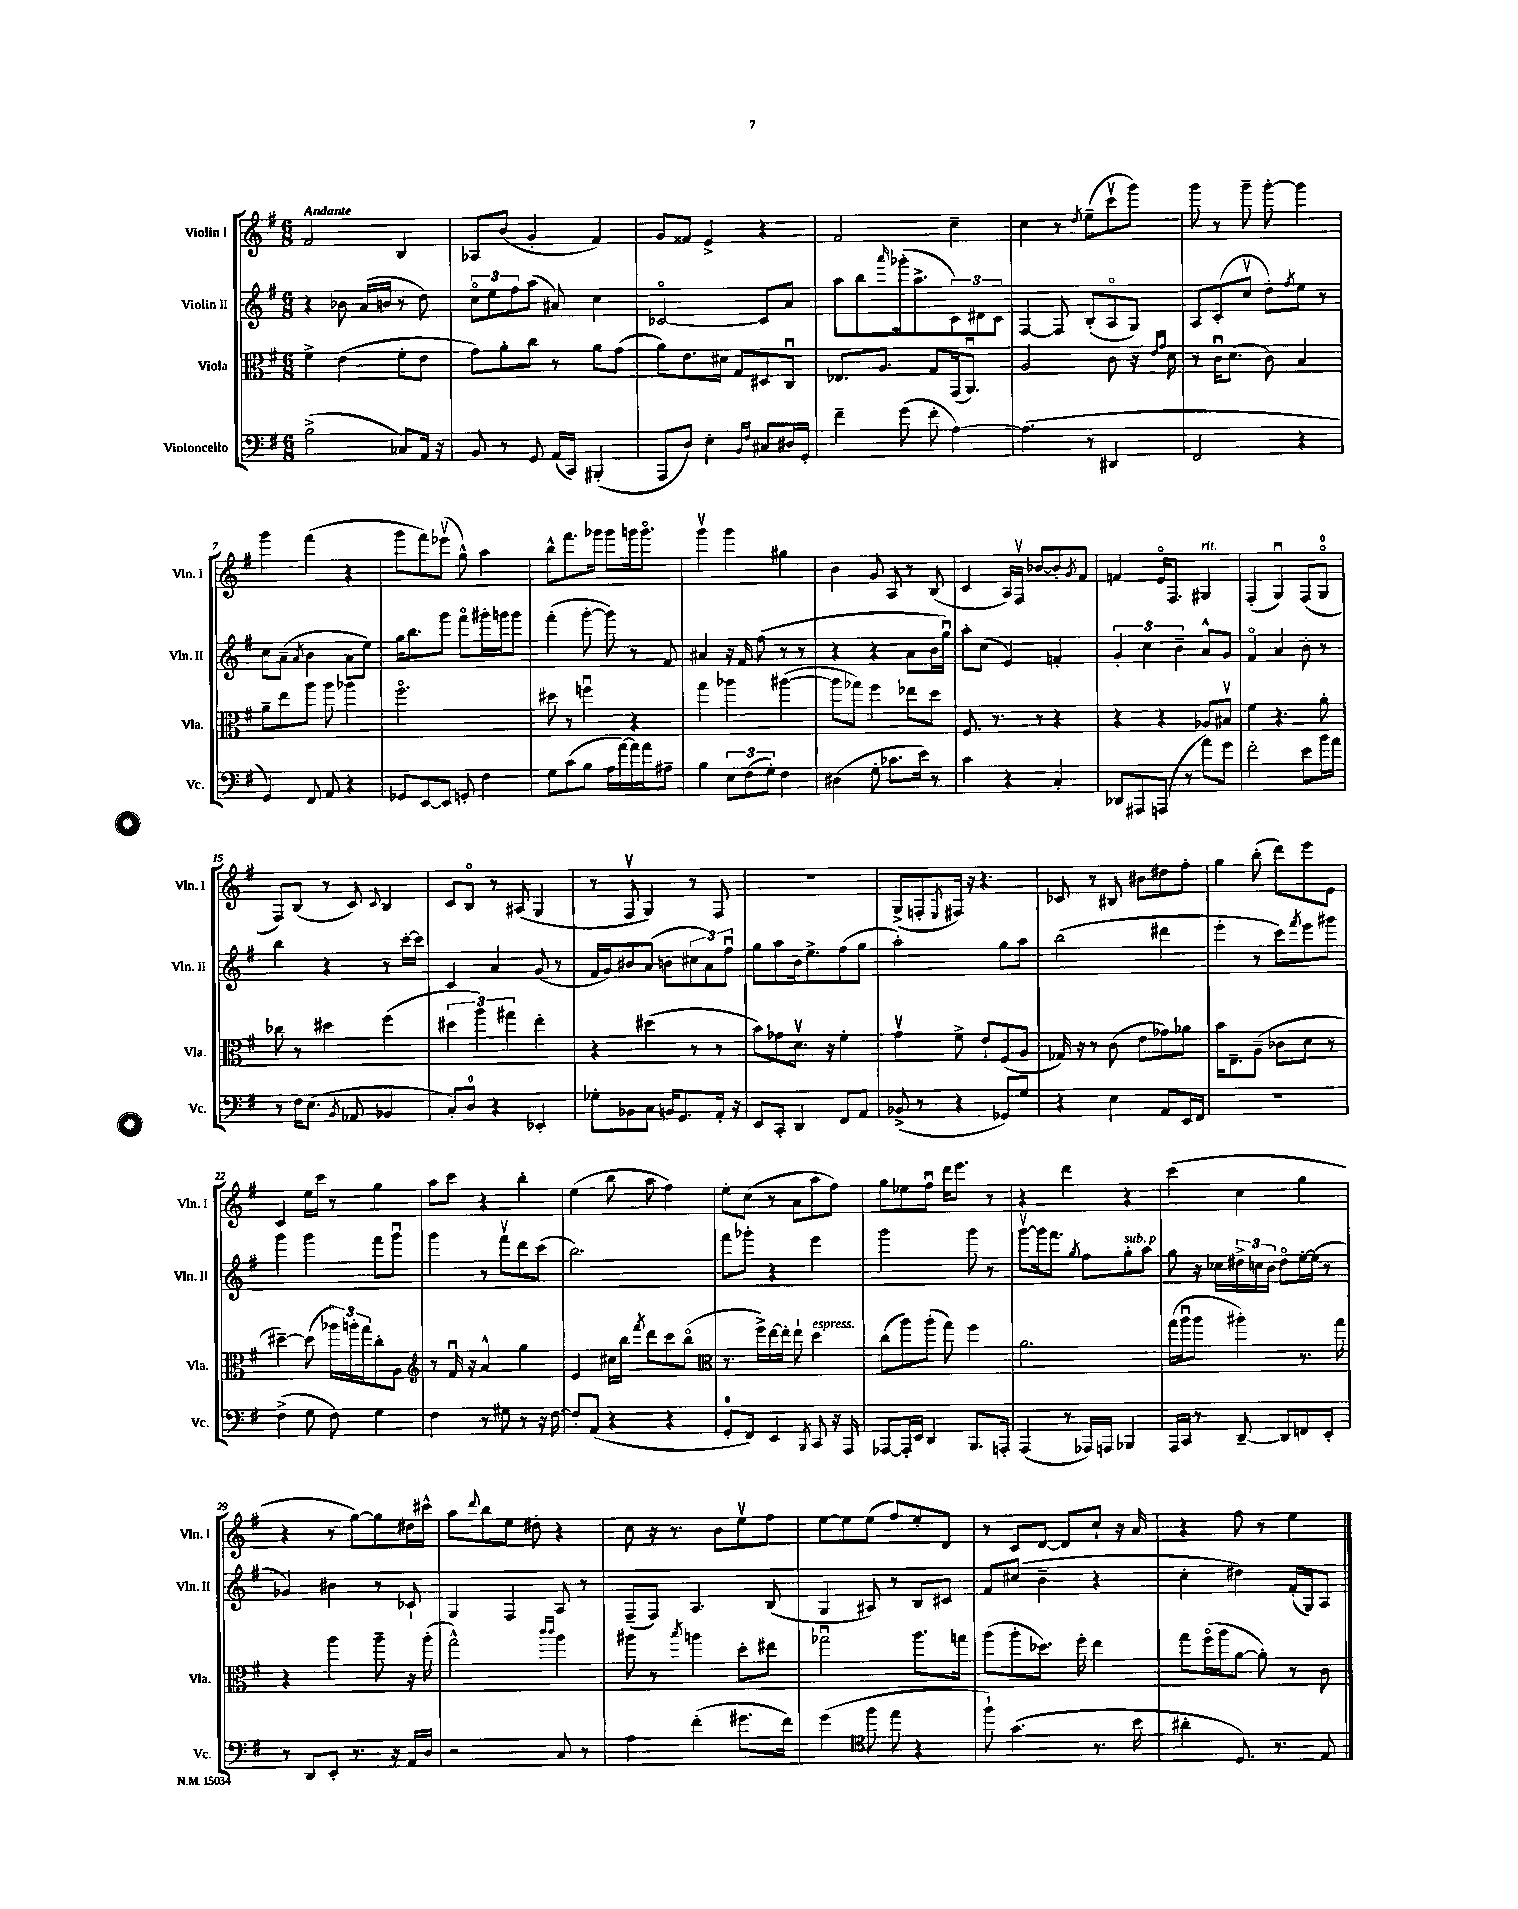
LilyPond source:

<<
\new StaffGroup <<
\new Staff = "s0" \with { instrumentName = "Violin I" shortInstrumentName = "Vln. I" } {
    \clef treble \key g \major \numericTimeSignature \time 6/8 \tempo "Andante"
    fis'2 b4 |
    aes8 b'8( g'4-. fis'4) |
    g'8 fisis'8 e'4-> r4 |
    fis'2 c''4-- |
    c''4 r8 \acciaccatura { d''8 } e''8--( c'''8\upbow g'''8) |
    g'''8 r8 g'''8-- g'''8~-. g'''4 |
    g'''4 fis'''4( r4 |
    g'''8 fis'''8) ees'''8\upbow( g''8-^) a''4 |
    b''8-^ fis'''8. ges'''16 ges'''8 g'''16 g'''8.\flageolet |
    g'''4\upbow g'''4 gis''4 |
    b'4 g'8 a8 r8 b8( |
    c'4 a16) fis16\upbow bes'8~ bes'8-. \acciaccatura { g'8 } fis'8 |
    f'4 e'16\flageolet fis8. gis4^\markup { \italic "rit." } |
    fis4-.( g4\downbow) fis8( g8-0\flageolet |
    fis8) b8( r8 c'8) \appoggiatura { c'8 } b4 |
    c'8 b8\flageolet r8 ais8( g4 |
    r8 fis8\upbow g4) r8 fis8 |
    R2. |
    g8->( f8-. \acciaccatura { e8 } fis16) r16 r4. |
    ces'8 r8 bis8 bis'8 dis''8 fis''8-. |
    g''4 b''8-.( d'''8) e'''8 e'8 |
    c'4 e''16 c'''16 r8 g''4 |
    a''8 c'''8 r4 b''4-. |
    e''4( b''8 a''8 fis''4) |
    e''8-. c''8( r8 a'8 a''8 fis''8) |
    g''8 ees''8 fis''8\downbow d'''16 e'''8. r8 |
    r4 d'''4 r4 |
    c'''4( c''4 g''4 |
    r4 r8 g''8~) g''8 dis''16 cis'''16-^ |
    a''8 \appoggiatura { d'''8 } b''8 e''8 dis''8-. r4 |
    c''8 r16 r8. b'8 e''8\upbow fis''8 |
    e''8~ e''8 e''8( fis''8) e''8-. d'8 |
    r8 c'8 d'8~ d'8 c''8-! r16 a'16 |
    r4 fis''8 r8 e''4 \bar "|." |
}
\new Staff = "s1" \with { instrumentName = "Violin II" shortInstrumentName = "Vln. II" } {
    \clef treble \key g \major \numericTimeSignature \time 6/8
    r4 bes'8 a'16( b'16 r8 d''8) |
    \tuplet 3/2 { c''8\flageolet e''8 fis''8 } a''8( ais'8) c''4 |
    ces'2~\flageolet ces'8 a'8 |
    a''8 b''8 \grace { a'''16 } ges'''16-.( a''8.-> \tuplet 3/2 { c'8) dis'8 c'8 } |
    fis4~ fis8 b8-.( a8\flageolet g8) |
    a8 c'8-.( c''8\upbow d''8-.) \acciaccatura { fis''8 } e''8 r8 |
    c''8 a'8--( \acciaccatura { a'8 } b'4 a'8 e''8) |
    g''16 b''8. g'''8 fis'''8\flageolet gis'''16-. g'''16 g'''8 |
    fis'''4-.( g'''8~-. g'''8) r8 fis'8 |
    ais'4 r16 fis'16 fis''8( r8 r8 |
    r4 r4 a'8 b'16 g''16\downbow) |
    a''8-. c''8( e'4) f'4-. |
    \tuplet 3/2 { g'4-. c''4 b'4-- } a'8-^ g'8 |
    fis'4\flageolet a'4 b'8-. r8 |
    b''4 r4 r8 c'''16~-. c'''16 |
    c'4 a'4 g'8( r8 |
    fis'16 g'16) bis'8 a'8( b'8 \tuplet 3/2 { cis''8 a'8) fis''8\downbow } |
    g''8 a''8 b'16 e''8.-> fis''8( g''8 |
    a''2-.) g''8 a''8 |
    b''2( dis'''4 |
    e'''4-. r8 c'''8) \acciaccatura { fis'''8 } e'''8 gis'''8 |
    g'''4 g'''4 fis'''8 g'''8\downbow |
    g'''4 r8 fis'''8\upbow d'''8 c'''8( |
    b''2.) |
    fis'''8 ges'''8-. r4 e'''4 |
    g'''2 g'''8 r8 |
    g'''8~\upbow g'''16 fis'''8. \acciaccatura { g''8 } fis''8 g''8-.^\markup { \italic "sub. p" } a''8 |
    g''8 r16 ces''16 \tuplet 3/2 { dis''16-> c''16 b'16 } dis''8\flageolet e''16~-. e''16( r8 |
    ges'4) bis'4 r8 ces'8-! |
    g4 fis4 a8 r8 |
    fis8--( fis8) a4. b8( |
    g4 ais8) r8 b8 cis'8 |
    fis'8 cis''8( b'4-- r4 |
    c''4-. dis''4) fis'16-.( g16) a8 \bar "|." |
}
\new Staff = "s2" \with { instrumentName = "Viola" shortInstrumentName = "Vla." } {
    \clef alto \key g \major \numericTimeSignature \time 6/8
    fis'4-> e'4( fis'8-. e'8 |
    g'8) a'8-. c''8 r8 a'8 g'8( |
    a'8) e'8. dis'16 g8 dis8 c8\downbow |
    ees8. a8. g8 g,16( a,8.\downbow) |
    a2 c'8 r16 \grace { e'16 g'16 } d'16 |
    r8 c'16\downbow d'8.( c'8) b4 |
    a'8-- e''8 a''8 a''8 aes''4 |
    fis''2.\flageolet |
    dis''8 r8 f''4\downbow r4 |
    g''4 aes''4 ais''4~( |
    ais''8 ges''8) fis''4 ees''8 d''8 |
    fis8. r8. r8 r4 |
    r4 r4 aes8 bis8\upbow |
    fis'4 r4. a'8-. |
    ces''8 r8 dis''4 fis''4( |
    \tuplet 3/2 { dis''4 a''4) gis''4 } e''4-. |
    r4 dis''4( r8 r8 |
    b'8) ges'8 d'8.\upbow r16 fis'4-. |
    g'4\upbow fis'8-> e'8-! fis8( a8 |
    ges16) r16 r8 c'8( e'8 ges'8) aes'8 |
    b'16 e8.-- a8--( ces'8 d'8 r8 |
    dis''4~--) dis''8( \tuplet 3/2 { aes''16) a''16-. g''16 } c''8-. a8 |
    \clef treble r8 fis'16\downbow r16 a'4-^ g''4 |
    e'4 cis''16 b''16 \acciaccatura { fis'''8 } d'''8 c'''8 b''8\flageolet( |
    \clef alto r8. fis''16->) e''16~ e''16-. e''8-! d''4^\markup { \italic "espress." } |
    c''8( a''8) a''8-.( g''8) fis''4 |
    a'2. |
    g''16( a''16\downbow a''8 ais''4-.) r8. g''16 |
    r4 a''4 a''8-- r16 a''16-.( |
    g''2-^) \grace { c'''16 c'''16 } a''4 |
    ais''8 r8 \acciaccatura { b''8 } a''4 d''8-. eis''8 |
    ges''2\downbow a''8. g''16 |
    a''8( a''8-. des''8.) fis''16-. e''4 |
    g''8 fis''16\flageolet( a''16 a'8~ a'8-.) r8 c'8 \bar "|." |
}
\new Staff = "s3" \with { instrumentName = "Violoncello" shortInstrumentName = "Vc." } {
    \clef bass \key g \major \numericTimeSignature \time 6/8
    b2->( ces8) a,16 r16 |
    b,8 r8 g,8 a,16( c,16) bis,,4-.( |
    a,,8 d8) e4-. \grace { b,16 fis16 } cis8 dis16 g,16-. |
    fis'4-- g'8( fis'8-. a4~) |
    a4.( r8 dis,4 |
    fis,2 r4 |
    g,4) fis,8 a,8 r4 |
    ges,8 e,8~ e,8 g,8-. fis4 |
    g8 c'8( b8 a16 a'16~) a'16 a'16 ais8-- |
    b4 \tuplet 3/2 { e8 fis8( g8-.) } fis4 |
    dis4( g8-. ces'8. e'16) r8 |
    c'4 r4 c4-. |
    des,8 ais,,8 a,,8( r8 a'8) g'8 |
    fis'2-. e'8 b'16 a'16 |
    r8 fis16 e8.( \acciaccatura { b,8 } aes,8 bes,4 |
    c8-.) d8-0 r4 ees,4-. |
    ges8-. bes,8 c8 b,16 g,8. a,16-. r16 |
    e,8 c,8-. d,4 fis,8 a,8 |
    bes,8->( r8 r4 ges,8) g8 |
    r4 e4 a,8 e,16 fis,16 |
    R2. |
    fis4->( g8 fis8) g4 |
    fis4 r8 gis8 r8 r16 fis16~ |
    fis8-. a,8( r4 r4 |
    g,8-0-. fis,8) e,4 \acciaccatura { b,,8 } c,8 r16 a,,16 |
    aes,,8~ aes,,16-. e,16 d,4 b,,8. a,,16-. |
    a,,4( r8 aes,,16) a,,16 bes,,4 |
    a,,16 c,16 r8 d,8~-- d,8 f,8 e,8-. |
    r8 d,8 e,8-. r8. r16 a,16 d16 |
    r2 c8 r8 |
    a4 fis'4-.( gis'8. fis'16) |
    g'4( \clef tenor fis''8 e''8 r4 |
    fis''8-!) g'4.( r8. b'16 |
    ais'4-. d8.) r8. e8 \bar "|." |
}
>>
>>
